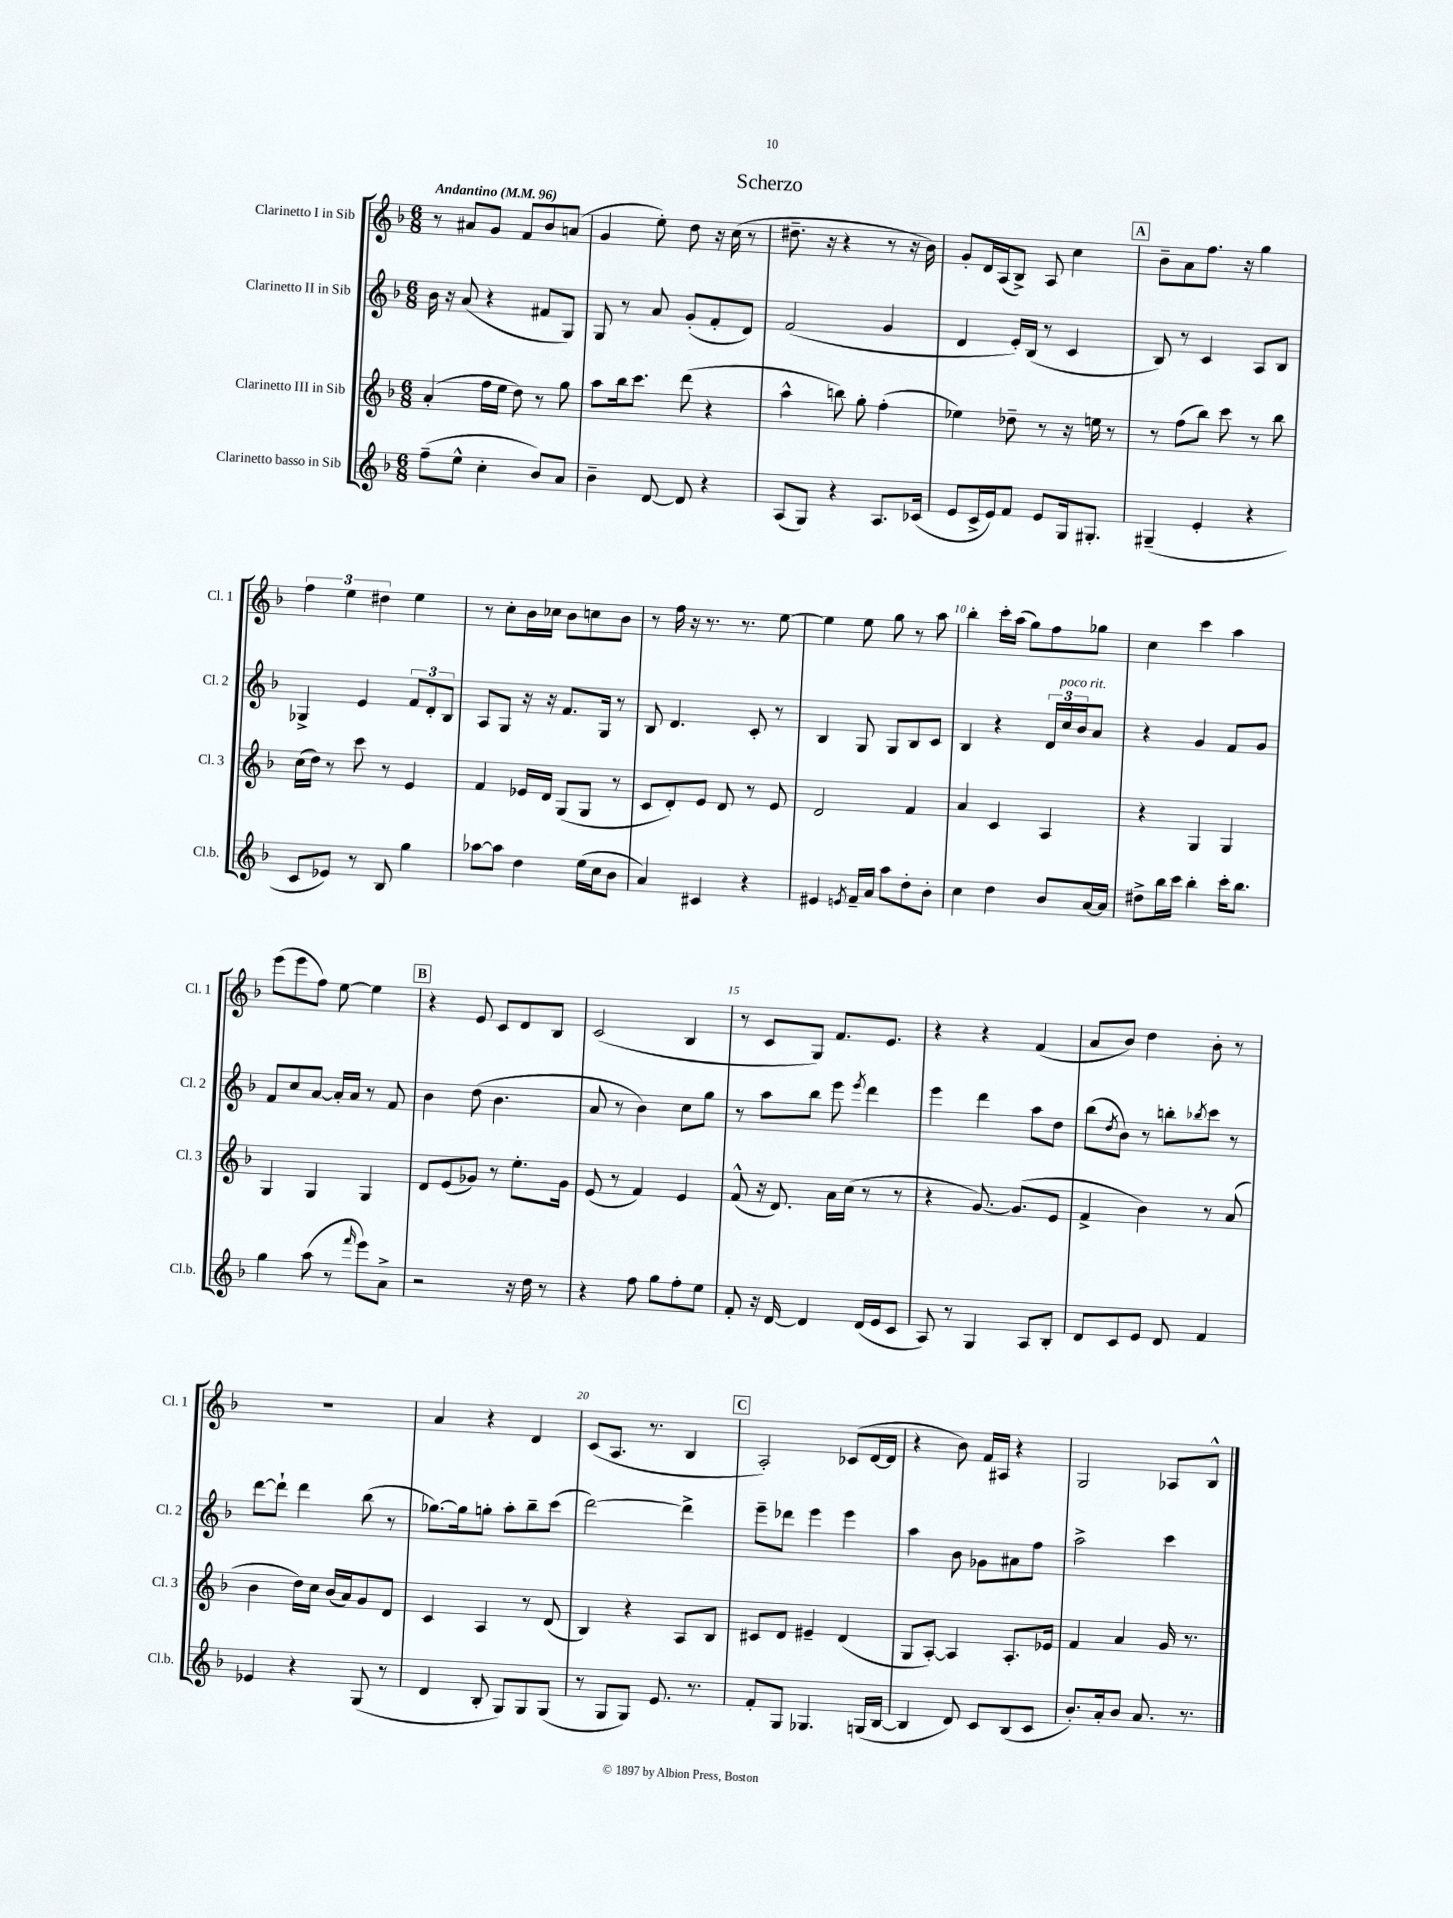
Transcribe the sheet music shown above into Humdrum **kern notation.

**kern	**kern	**kern	**kern
*staff4	*staff3	*staff2	*staff1
*clefG2	*clefG2	*clefG2	*clefG2
*k[b-]	*k[b-]	*k[b-]	*k[b-]
*M6/8	*M6/8	*M6/8	*M6/8
*MM96	*MM96	*MM96	*MM96
(8ff~	(4a'	16b-	8r
.	.	16r	.
8ee^^	.	(8a	8a#
4cc'	16ff	4r	8g
.	16ee	.	.
.	8dd)	.	8f
8b-)	8r	8f#	8b-
8a	8gg	8G)	(8a
=	=	=	=
4b-~	8aa	8G	4g
.	16bb-	8r	.
.	8.ccc	.	.
[8d	.	8a	8ee')
8d]	(8ddd	(8g'	8dd
4r	4r	8f'	16r
.	.	.	(16cc
.	.	8d)	8r
=	=	=	=
(8A	4aa^^	(2f	8.dd#~
8G)	.	.	.
.	.	.	16r
4r	8bb)	.	4r
.	8gg'	.	.
8.A	(4ff'	4g	8r
.	.	.	16r
(16c-	.	.	16b-)
=	=	=	=
8e	4ee-)	4d	8g'
16c^	.	.	16d
16e)	.	.	(16A
8f	8dd-~	16e')	8B-^)
.	.	(16B-	.
8e	8r	8r	8A
16G	16r	4c	4cc
8.G#'	16ee	.	.
.	8r	.	.
=	=	=	=
(4G#~	8r	8B-)	8b-~
.	(8ff	8r	8a
4e'	8bb-)	4c	8.ff
.	8ccc	.	.
.	.	.	16r
4r	8r	8A	4gg
.	8bb-	8B-	.
=	=	=	=
8c	(16cc	4G-^	6ff
.	16dd)	.	.
8e-)	8r	.	.
.	.	.	6ee
8r	8ccc	4e	.
.	.	.	6dd#
8B-	8r	.	.
4gg	4e	12f	4ee
.	.	12d'	.
.	.	12B-	.
=	=	=	=
[8aa-	4f	8A	8r
8aa-]	.	8G	8cc'
4dd	16e-	16r	16b-
.	16d	16r	16cc-
.	(8G	8.f	8b-
(16ee	8G	.	8cc
16cc	.	16G	.
8b-	8r	8r	8b-
=	=	=	=
4a)	8c	8B-	8r
.	8d')	4.d	16ff
.	.	.	16r
4c#	8e	.	8.r
.	8d	.	.
.	.	.	8.r
4r	8r	8c'	.
.	8e	8r	[8ee
=	=	=	=
4e#	2d	4B-	4ee]
8qe	.	.	.
16f~	.	8G	8ee
16a	.	.	.
8aa	.	8G	8gg
8dd'	4f	8B-	8r
8b-'	.	8c	8aa
=	=	=	=
4cc	4a	4B-	4bb-'
4dd	4c	4r	16ccc'
.	.	.	(16aa
.	.	.	8gg)
8b-	4A	24d	8ff
.	.	24cc	.
.	.	24b-	.
[16a	.	8a	8gg-
16a]	.	.	.
=	=	=	=
8dd#^	4r	4r	4cc
16bb-	.	.	.
16ccc	.	.	.
4bb-'	4G	4g	4ccc
16ccc'	4G	8f	4aa
8.bb-	.	.	.
.	.	8g	.
=	=	=	=
4gg	4G	8f	(8eee
.	.	8cc	8eee
(8aa	4G	[8a	8ff)
8r	.	16a']	[8ee
.	.	16a	.
16qqfff	.	.	.
8eee)	4G	8r	4ee]
8a^	.	8f	.
=	=	=	=
2r	8d	4b-	4r
.	(8e	.	.
.	8g-)	(8dd	8e
.	8r	4.b-	8c
16r	8.ee'	.	8d
16dd	.	.	.
8r	.	.	8B-
.	16g-	.	.
=	=	=	=
4r	(8e	8a	(2c
.	8r	8r	.
8ff	4f)	4b-)	.
8gg	.	.	.
8ff'	4e	8cc	4B-
8ee	.	8gg	.
=	=	=	=
8f'	(8f^^	8r	8r
16r	16r	8aa	8c
[16d	8.d)	.	.
4d]	.	8bb-	8G)
.	16a	8eee	8.f
.	(16cc	.	.
.	.	8qeee	.
(16d	8r	4ddd	.
16e	.	.	8.e
8c	8r	.	.
=	=	=	=
8A)	4r	4eee	4r
8r	.	.	.
4G	[8.g)	4ddd	4r
.	(8.g]	.	.
8A	.	8aa	(4f
8B-'	8e	8dd	.
=	=	=	=
8d	4f^	(8bb-	8a
.	.	8qdd	.
8c	.	8b-)	8b-)
8e	4b-)	8r	4dd
8d	.	8bb'	.
.	.	8qbb-	.
4f	8r	8ccc	8b-'
.	(8a	8r	8r
=	=	=	=
4e-	4b-	[8ddd	2.r
.	.	8ddd`]	.
4r	16dd)	4ddd	.
.	16cc	.	.
.	(16b-	.	.
.	16a)	.	.
(8G	8g	(8bb-	.
8r	8d	8r	.
=	=	=	=
4d	4c	[8.gg-)	4a
.	.	16gg-]	.
8B-'	4A	8gg'	4r
8G)	.	8aa'	.
8G	8r	8bb-~	4d
(8G	(8d	(8ccc	.
=	=	=	=
8r	4B-)	[2ddd)	(8c
8G	.	.	8.A
8G)	4r	.	.
.	.	.	8.r
8.e	.	.	.
.	8A	4ddd^]	4B-
8.r	.	.	.
.	8B-	.	.
=	=	=	=
8f'	8c#	8eee~	2A')
8G	8d	8ddd-	.
4.G-	4e#~	4eee	.
.	(4d	4eee	(8c-
(16G	.	.	[16d
[16B-	.	.	16d]
=	=	=	=
4B-]	8G	4aa	4r
.	[8A')	.	.
8d)	4A]	8b-	8b-)
8c	.	8g-	16f
.	.	.	16A#
(8B-	8.A'	8a#	4r
8c	.	8ff	.
.	16e-	.	.
=	=	=	=
8.b-')	4f	2aa^	2G
16a'	.	.	.
8b-	4a	.	.
8.a	.	.	.
.	16g	4ccc	8A-
8.r	8.r	.	.
.	.	.	8B-^^
==	==	==	==
*-	*-	*-	*-
